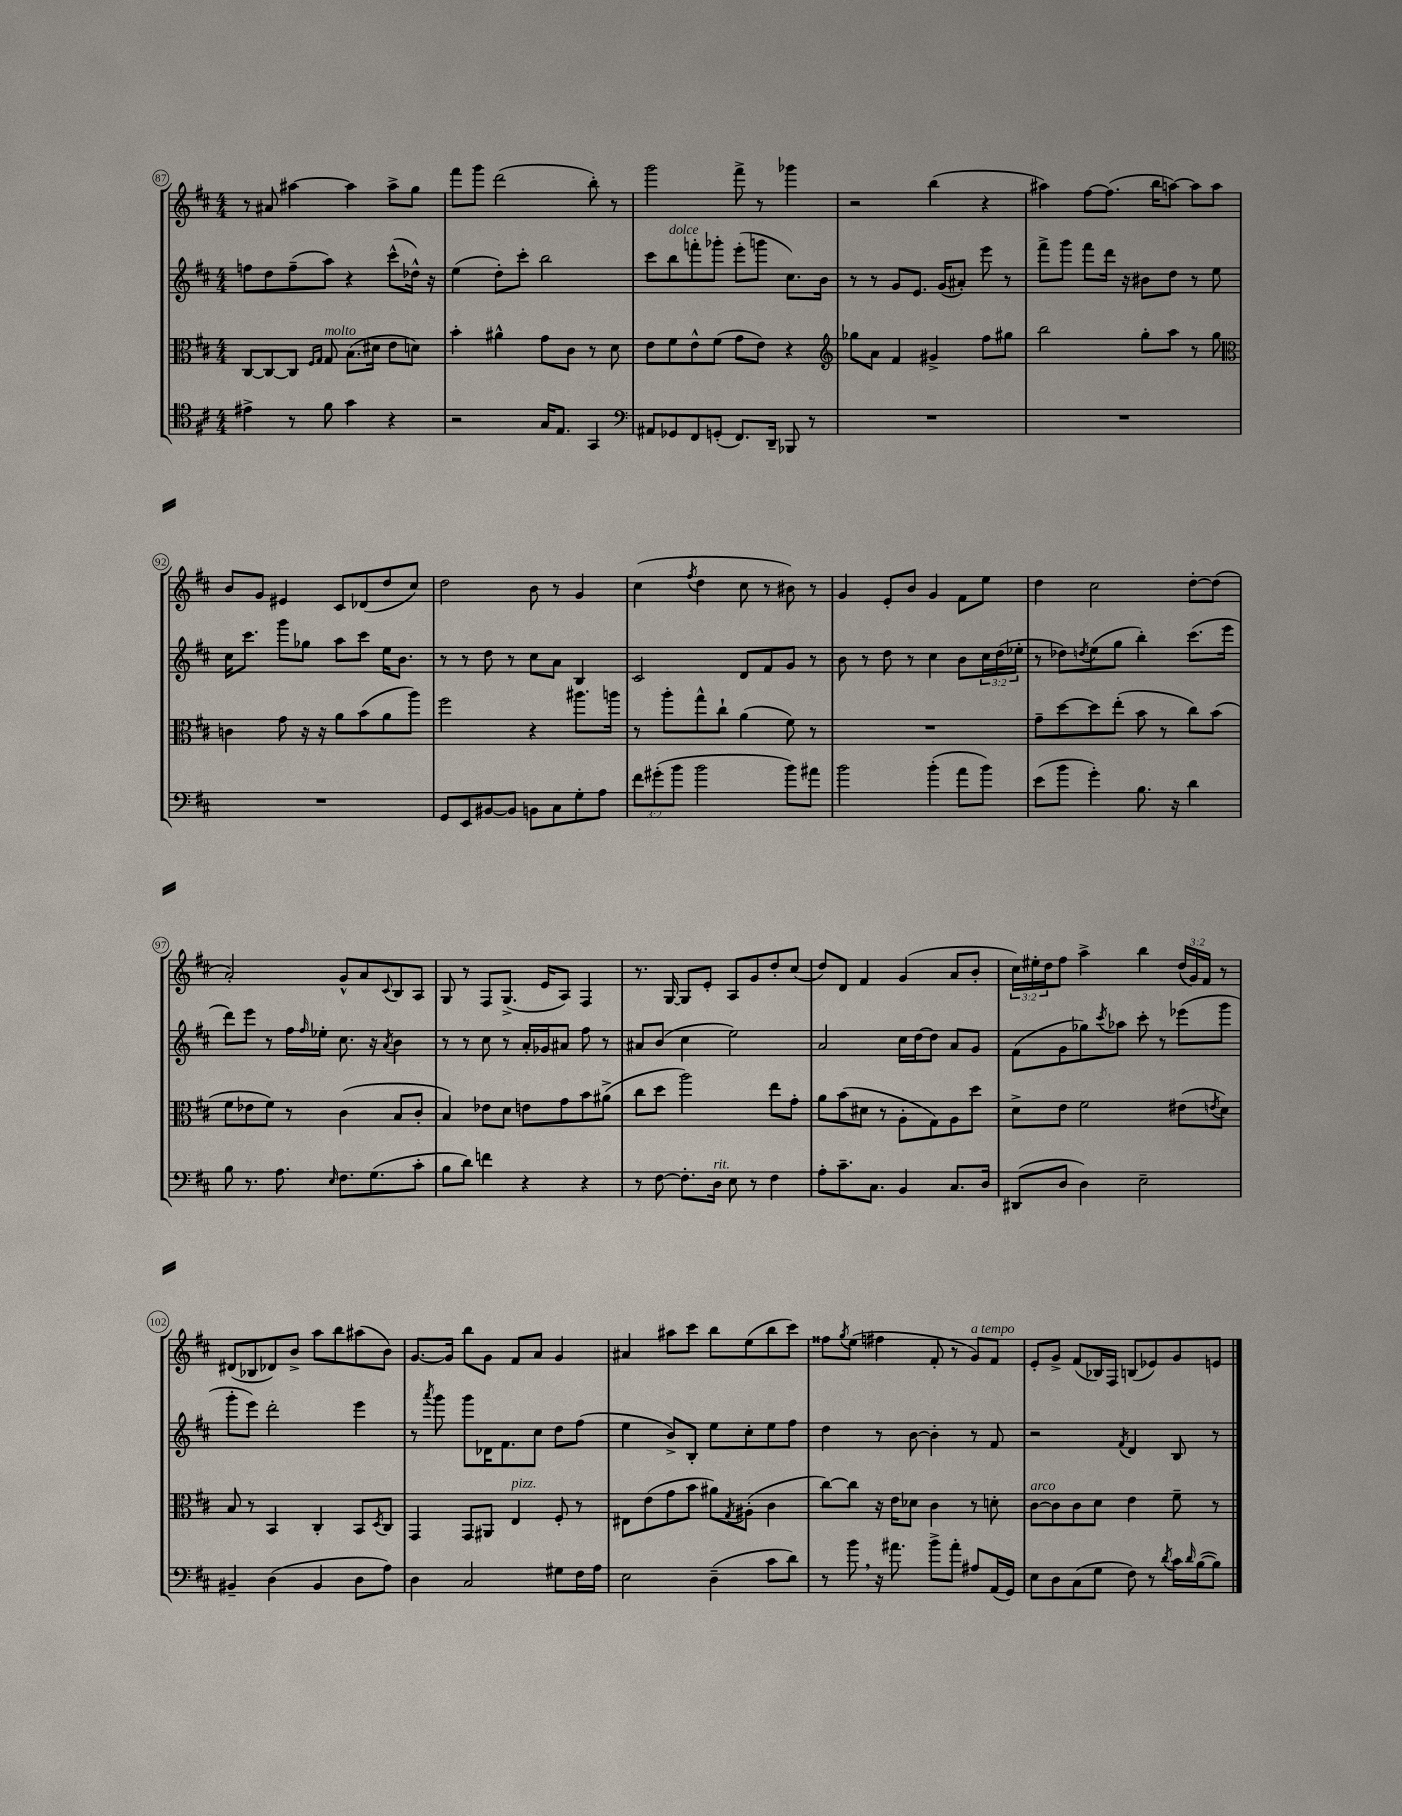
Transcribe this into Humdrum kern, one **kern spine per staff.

**kern	**kern	**kern	**kern
*part4	*part3	*part2	*part1
*staff4	*staff3	*staff2	*staff1
*clefC4	*clefC3	*clefG2	*clefG2
*k[f#c#]	*k[f#c#]	*k[f#c#]	*k[f#c#]
*M4/4	*M4/4	*M4/4	*M4/4
=87	=87	=87	=87
4e#X^\	[8C#/L	8ffn\L	8r
.	8C#/_	8dd\	8a#X/
8r	8C#/J]	(8ff~\	[4aa#X\
.	16qqF#/LL	.	.
.	16qqG/JJ	.	.
!	!LO:TX:a:i:t=molto	!	!
8f#\	8G/	8aa\J)	.
4g\	(8.B\L	4r	4aa#\]
.	16d#X\Jk	.	.
4r	8e\L	(8ccc#^^\L	8aa#^\L
.	8dn\J)	16dd-X^^\Jk)	8gg\J
.	.	16r	.
=88	=88	=88	=88
2r	4b'\	(4ee\	8fff#\L
.	.	.	8ggg\J
.	4a#X^^\	8dd'\L)	(2ddd\
.	.	8ccc#'\J	.
16G/KL	8g\L	2bb\	.
8.E/J	.	.	.
.	8c#\J	.	.
4GG/	8r	.	8bb'\)
.	8d\	.	8r
=89	=89	=89	=89
*clefF4	*	*	*
8AA#X/L	8e\L	8ccc#\L	2ggg\
!	!	!LO:TX:a:i:t=dolce	!
8GG-X/	8f#\	8bb\	.
8FF#/	8e^^\	8fffn'\	.
(8GGn'/J	(8f#\J	8ggg-X'\J	.
8.FF#/L)	8g\L	(8eee'\L	8fff#^\
.	8e\J)	8gggn\J	8r
16DD~/Jk	.	.	.
8BBB-X/	4r	8.cc#\L)	4ggg-X\
8r	.	.	.
.	.	16b\Jk	.
=90	=90	=90	=90
*	*clefG2	*	*
1r	8gg-X\L	8r	2r
.	8a\J	8r	.
.	4f#/	8g/L	.
.	.	8.e/J	.
.	4g#X^/	.	(4bb\
.	.	(16g/KL	.
.	.	8a#X'/J)	.
.	8ff#\L	8eee\	4r
.	8gg#X\J	8r	.
=91	=91	=91	=91
1r	2bb\	8fff#^\L	4aa#X\)
.	.	8ggg\J	.
.	.	8fff#\L	[8ff#\L
.	.	16ddd\Jk	(8.ff#\J]
.	.	16r	.
.	8gg'\L	8b#X\L	.
.	.	.	16bb\KL
.	8aa\J	8dd\J	[8aan\J)
.	8r	8r	8aa\L]
.	8gg\	8ee\	8aa\J
!!LO:LB:g=z
=92	=92	=92	=92
*	*clefC3	*	*
1r	4cn\	16cc#\KL	8b/L
.	.	8.ccc#\J	.
.	.	.	8g/J
.	8g\	8ggg\L	4e#X/
.	16r	8gg-X\J	.
.	16r	.	.
.	8a\L	8aa\L	8c#/L
.	(8b\	8ccc#\J	(8d-X/
.	8a\	16ee\KL	8dd/
.	.	8.b\J	.
.	8aa\J)	.	8cc#/J)
=93	=93	=93	=93
8GG/L	2ff#\	8r	2dd\
8EE/	.	8r	.
[8BB#X/	.	8dd\	.
8BB#/J]	.	8r	.
8BBn\L	4r	8cc#\L	8b\
8C#\	.	8a\J	8r
8G'\	8.aa#X\L	4B/	4g/
8A\J	.	.	.
.	16aan\Jk	.	.
=94	=94	=94	=94
12f#\L	8r	2c#/	(4cc#\
(12g#X'\	.	.	.
.	8aa'\L	.	.
12b\J	.	.	.
.	.	.	8qff#/
2b\	8gg^^\	.	4dd\
.	8cc#`\J	.	.
.	(4a\	8d/L	8cc#\
.	.	8f#/	8r
8b\L)	8f#\)	8g/J	8b#X\)
8a#X\J	8r	8r	8r
=95	=95	=95	=95
2b\	1r	8b\	4g/
.	.	8r	.
.	.	8dd\	8e'/L
.	.	8r	8b/J
(4b'\	.	4cc#\	4g/
8a\L	.	8b\L	8f#\L
8b\J)	.	24cc#\L	8ee\J
.	.	(24dd\	.
.	.	24ee-X'\JJ	.
=96	=96	=96	=96
(8e\L	8g~\L	8r	4dd\
8b\J	[8dd\	8dd-X\L)	.
.	.	8qddn/	.
4g'\)	8dd\]	(8ee\	2cc#\
.	(8ee'\J	8gg\J	.
8.B\	8b\	4bb'\)	.
.	8r	.	.
16r	.	.	.
4d\	8cc#\L)	(8.ccc#\L	[8dd'\L
.	(8b\J	.	(8dd\J]
.	.	16eee\Jk	.
!!LO:LB:g=z
=97	=97	=97	=97
8B\	8f#\L	8ddd\L)	2a'/)
8.r	8e-X\	8eee\J	.
.	8f#\J)	8r	.
8.A\	.	.	.
.	8r	16ff#\LL	.
.	.	16qqff#/	.
.	.	16ee-X'\JJ	.
16qqE/	.	.	.
8.F#\L	(4c#\	8.cc#\	8g^^/L
.	.	.	8a/
(8.G\	.	16r	.
.	.	8qa/	8qqc#/
.	8B/L	4b\	8B/
8c#'\J	8c#'/J	.	8A/J
=98	=98	=98	=98
8B\L	4B/)	8r	8G/
8d\J)	.	8r	8r
4fn\	8e-X\L	8cc#\	8F#/L
.	8d\J	8r	(8.G^/J
4r	8en\L	16a'/LL	.
.	.	16g-X/J	16e/KL
.	8g\	8a#X/J	8A/J)
4r	8b\	8ff#\	4F#/
.	(8a#X^\J	8r	.
=99	=99	=99	=99
8r	8cc#\L	8a#X/L	8.r
[8F#\	8dd\J	(8b/J	.
.	.	.	[16G/
8.F#'\L]	2aa\)	4cc#\	8G/L]
.	.	.	8e'/J
!LO:TX:a:i:t=rit.	!	!	!
16D\Jk	.	.	.
8E\	.	2ee\)	8A/L
8r	.	.	8g/
4F#\	8ee\L	.	8dd'/
.	8g'\J	.	(8cc#/J
=100	=100	=100	=100
8A'\L	8a\L	2a/	8dd/L)
8.c#~\	(8b\	.	8d/J
.	8d#X\J	.	4f#/
8.C#\J	.	.	.
.	8r	.	.
4BB/	8A'\L	16cc#\LL	(4g/
.	.	[16dd\J	.
.	8G\)	8dd\J]	.
8.C#/L	8A\	8a/L	8a/L
.	8dd\J	8g/J	8b'/J
16D/Jk	.	.	.
=101	=101	=101	=101
(8DD#X/L	8d^\L	(8f#\L	24cc#\LL)
.	.	.	24ee#X'\
.	.	.	24dd\J
8D/J	8e\J	8g\	8ff#\J
4D\)	2f#\	8gg-X\)	4aa^\
.	.	8qccc#/	.
.	.	8aa-X\J	.
2E~\	.	8ccc#'\	4bb\
.	.	8r	.
.	(8e#X\L	(8eee-X\L	(24dd/LL
.	.	.	24g/)
.	.	.	24f#/JJ
.	8qen/	.	.
.	8d\J)	8ggg\J	8r
!!LO:LB:g=z
=102	=102	=102	=102
4BB#X~/	8B/	8ggg'\L	(8d#X/L
.	8r	8eee\J)	8B-X/
(4D\	4BB/	2ddd'\	8d-X/)
.	.	.	8b^/J
4BB#/	4C#'/	.	8aa\L
.	.	.	8bb\
8D\L	8BB/L	4eee\	(8aa#X\
.	8qD/	.	.
8A\J)	8C#/J	.	8b\J)
=103	=103	=103	=103
4D\	4GG/	8r	[8.g/L
.	.	8qaaa/	.
.	.	8ggg\	.
.	.	.	16g/Jk]
2C#/	8GG/L	8ggg\L	8bb\L
.	8AA#X/J	16d-X\K	8g\J
.	.	8.f#\	.
!	!LO:TX:a:i:t=pizz.	!	!
.	4E/	.	8f#/L
.	.	8cc#\J	8a/J
8G#X\L	8F#'/	8dd\L	4g/
16F#\L	8r	(8ff#\J	.
16A\JJ	.	.	.
=104	=104	=104	=104
2E\	8E#X\L	4ee\	4a#X/
.	(8e\	.	.
.	8g\	8b^/L)	8aa#X\L
.	8b\J	8B'/J	8ccc#\J
(4D~\	8a#X\L)	8ee\L	8bb\L
.	8qG/	.	.
.	(8A#X'\J	8cc#'\	(8ee\
8c#\L	4c#\	8ee\	8bb\
8d\J)	.	8ff#\J	8ccc#\J)
=105	=105	=105	=105
8r	[8cc#\L)	4dd\	8ff##X\L
.	.	.	8qgg/
8b,\	8cc#\J]	.	(8ee\J
16r	16r	8r	4ff#X\
8.a#X\	16e\KL	.	.
.	8d-X\J	[8b\	.
8b^\L	4c#\	4b'\]	8f#'/
8a#'\J	.	.	8r
!	!	!	!LO:TX:a:i:t=a tempo
8A#X/L	8r	8r	8g/L)
(16AA/L	8dn'\	8f#/	8f#/J
16GG/JJ)	.	.	.
=106	=106	=106	=106
!	!LO:TX:a:i:t=arco	!	!
8E\L	[8c#\L	2r	8e'/L
8D\	8c#\]	.	8g^/J
(8C#\	8c#\	.	(8f#/L
8G\J	8d\J	.	16B-X/L)
.	.	.	16F#/JJ
.	.	8qf#/	.
8F#\)	4e\	4d/	(8Bn/L
8r	.	.	8e-X/)
8qd/	.	.	.
16c#\LL	8f#~\	8B/	8g/
16qqd/	.	.	.
([16B\J	.	.	.
8B\J])	8r	8r	8en/J
==	==	==	==
*-	*-	*-	*-
